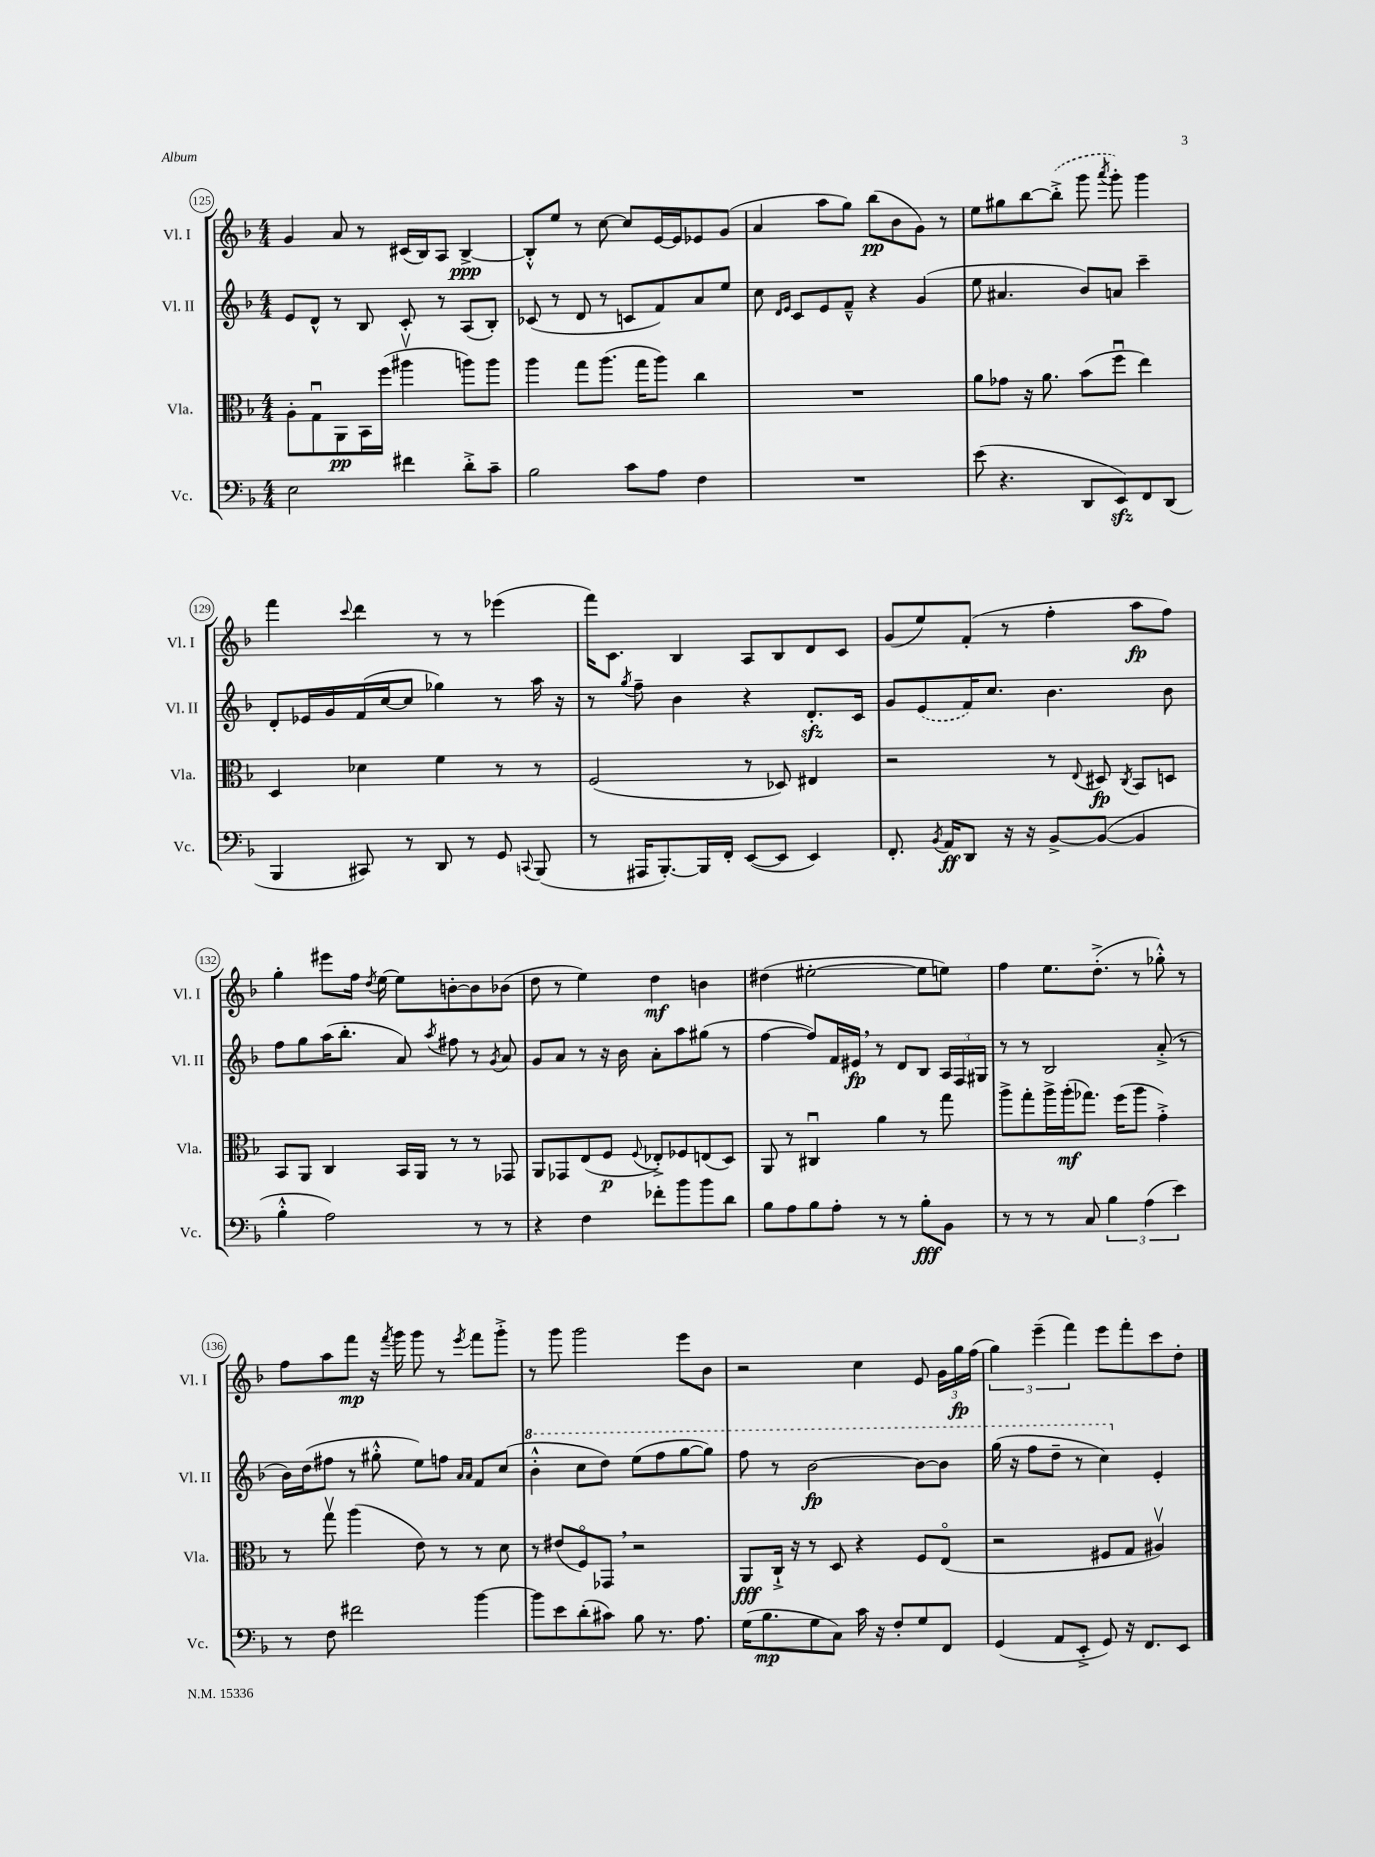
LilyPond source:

<<
\new StaffGroup <<
\new Staff = "s0" \with { instrumentName = "Vl. I" shortInstrumentName = "Vl. I" } {
    \clef treble \key f \major \numericTimeSignature \time 4/4
    \autoBeamOff g'4 a'8 r8 cis'16[( bes16) a8] bes4~->\ppp |
    bes8[-.-^ e''8] r8 c''8~ c''8[ e'16~ e'16 ees'8 g'8]( |
    a'4 a''8[ g''8]) bes''8[\pp( bes'8 g'8]) r8 |
    e''8[ gis''8 bes''8~ \once \slurDashed bes''8]-.->( g'''8 \acciaccatura { a'''8 } g'''8-.) g'''4 |
    f'''4 \appoggiatura { c'''8 } d'''4 r8 r8 ees'''4( |
    f'''16[) c'8.] bes4 a8[ bes8 d'8 c'8] |
    g'8[( e''8) f'8]-.( r8 f''4-. a''8[\fp f''8]) |
    g''4-. eis'''8[ f''16] \acciaccatura { d''8 } e''16~ e''8[ b'8~-. b'8 bes'8]( |
    d''8 r8 e''4) d''4\mf b'4 |
    dis''4( eis''2~-. eis''8[ e''8]) |
    f''4 e''8.[ d''8.]-.->( r8 ges''8-.-^) r8 |
    f''8[ a''8 f'''8]\mp r16 \acciaccatura { f'''8 } g'''16 g'''8 r8 \acciaccatura { e'''8 } f'''8[ g'''8]-.-> |
    r8 g'''8 g'''2 e'''8[ bes'8] |
    r2 c''4 e'8 \tuplet 3/2 { g'16[ g''16\fp f''16]( } |
    \tuplet 3/2 { g''4) e'''4--( f'''4) } e'''8[ f'''8-. c'''8 d''8]-. \bar "|." |
}
\new Staff = "s1" \with { instrumentName = "Vl. II" shortInstrumentName = "Vl. II" } {
    \clef treble \key f \major \numericTimeSignature \time 4/4
    \autoBeamOff e'8[ d'8]-^ r8 bes8 c'8-. r8 a8[( bes8]-.) |
    ces'8( r8 d'8 r8 c'8[ f'8) a'8 e''8] |
    c''8 \grace { d'16[ e'16] } c'8[ e'8 f'8]---^ r4 g'4( |
    e''8 ais'4. bes'8[) a'8] c'''4-- |
    d'8[-. ees'16 g'16 f'16( c''16~ c''8] ges''4) r8 a''16 r16 |
    r8 \acciaccatura { g''8 } f''8-- bes'4 r4 d'8.[-.\sfz c'16] |
    g'8[ \once \slurDashed e'8( f'16) c''8.] bes'4. bes'8 |
    f''8[ g''8 a''16( bes''8.]-. a'8) \acciaccatura { a''8 } fis''8 r8 \acciaccatura { g'8 } a'8 |
    g'8[ a'8] r8 r16 bes'16 a'8[-. a''8 gis''8]( r8 |
    f''4~ f''8[) f'16 eis'16]\fp \breathe r8 d'8[ bes8] \tuplet 3/2 { a16[ f16 gis16] } |
    r8 r8 bes2 a'8-.->( r8 |
    bes'16[) d''16( fis''8] r8 gis''8-.-^ e''8[) f''8] \grace { a'16[ a'16] } f'8[ c''8]( |
    \ottava #1 bes''4-.-^ c'''8[ d'''8]) e'''8[( f'''8 g'''8~ g'''8]) |
    f'''8 r8 bes''2~\fp bes''8[~ bes''8] |
    g'''16( r16 f'''8[ d'''8]-- r8 c'''4) \ottava #0 e'4-. \bar "|." |
}
\new Staff = "s2" \with { instrumentName = "Vla." shortInstrumentName = "Vla." } {
    \clef alto \key f \major \numericTimeSignature \time 4/4
    \autoBeamOff a8[-. g8\downbow a,8\pp bes,16 f''16]( ais''4\upbow a''8[) a''8] |
    a''4 g''8[ a''8.]( g''16[ a''8]) c''4 |
    R1 |
    a'8[ ges'8] r16 a'8. bes'8[( f''8]\downbow e''4) |
    d4 des'4 f'4 r8 r8 |
    f2( r8 des8) eis4 |
    r2 r8 \appoggiatura { e8 } dis8\fp \acciaccatura { c8 } bes,8[ d8] |
    bes,8[ a,8] c4 bes,16[ a,16] r8 r8 ges,8 |
    a,8[ ges,8 e8( f8]\p \appoggiatura { f8 } ees8[-.->) fes8 e8( d8]) |
    a,8 r8 cis4\downbow a'4 r8 g''8 |
    a''8[-> g''8-. a''16-> a''16-.\mf( ges''8.]) f''16[( a''8] g'4-.->) |
    r8 g''8\upbow a''4( e'8) r8 r8 d'8 |
    r8 eis'8[( f8\flageolet) ges,8] \breathe r2 |
    a,8[\fff c16]-!-> r16 r8 d8 r4 f8[ e8]\flageolet( |
    r2 fis8[ g8] ais4\upbow) \bar "|." |
}
\new Staff = "s3" \with { instrumentName = "Vc." shortInstrumentName = "Vc." } {
    \clef bass \key f \major \numericTimeSignature \time 4/4
    \autoBeamOff e2 fis'4 d'8[-.-> c'8]-- |
    bes2 c'8[ a8] f4 |
    R1 |
    e'8( r4. d,8[ e,8\sfz) f,8 d,8]( |
    bes,,4 cis,8) r8 d,8 r8 g,8 \appoggiatura { c,8 } bes,,8( |
    r8 ais,,16[ bes,,8.~-.) bes,,16 f,16]-. e,8[~( e,8] e,4) |
    f,8.-. \acciaccatura { bes,8 } a,16[\ff d,8] r16 r16 bes,8[~-> bes,8]~( bes,4 |
    bes4-.-^ a2) r8 r8 |
    r4 f4 fes'8[-. bes'8 bes'8 d'8] |
    bes8[ a8 bes8 a8]-. r8 r8 bes8[-.\fff bes,8] |
    r8 r8 r8 c8 \tuplet 3/2 { bes4 a4( e'4) } |
    r8 f8 fis'2 bes'4~ |
    bes'8[ e'8 d'8-.( cis'8]) bes8 r8. a8. |
    g16[( bes8.\mp g8 c8]) c'16 r16 f8[-. g8 f,8] |
    g,4( a,8[ e,8]-.-> g,8) r16 f,8.[ e,8] \bar "|." |
}
>>
>>
\layout { \context { \Score currentBarNumber = #125 \override BarNumber.stencil = #(make-stencil-circler 0.1 0.3 ly:text-interface::print) } }
